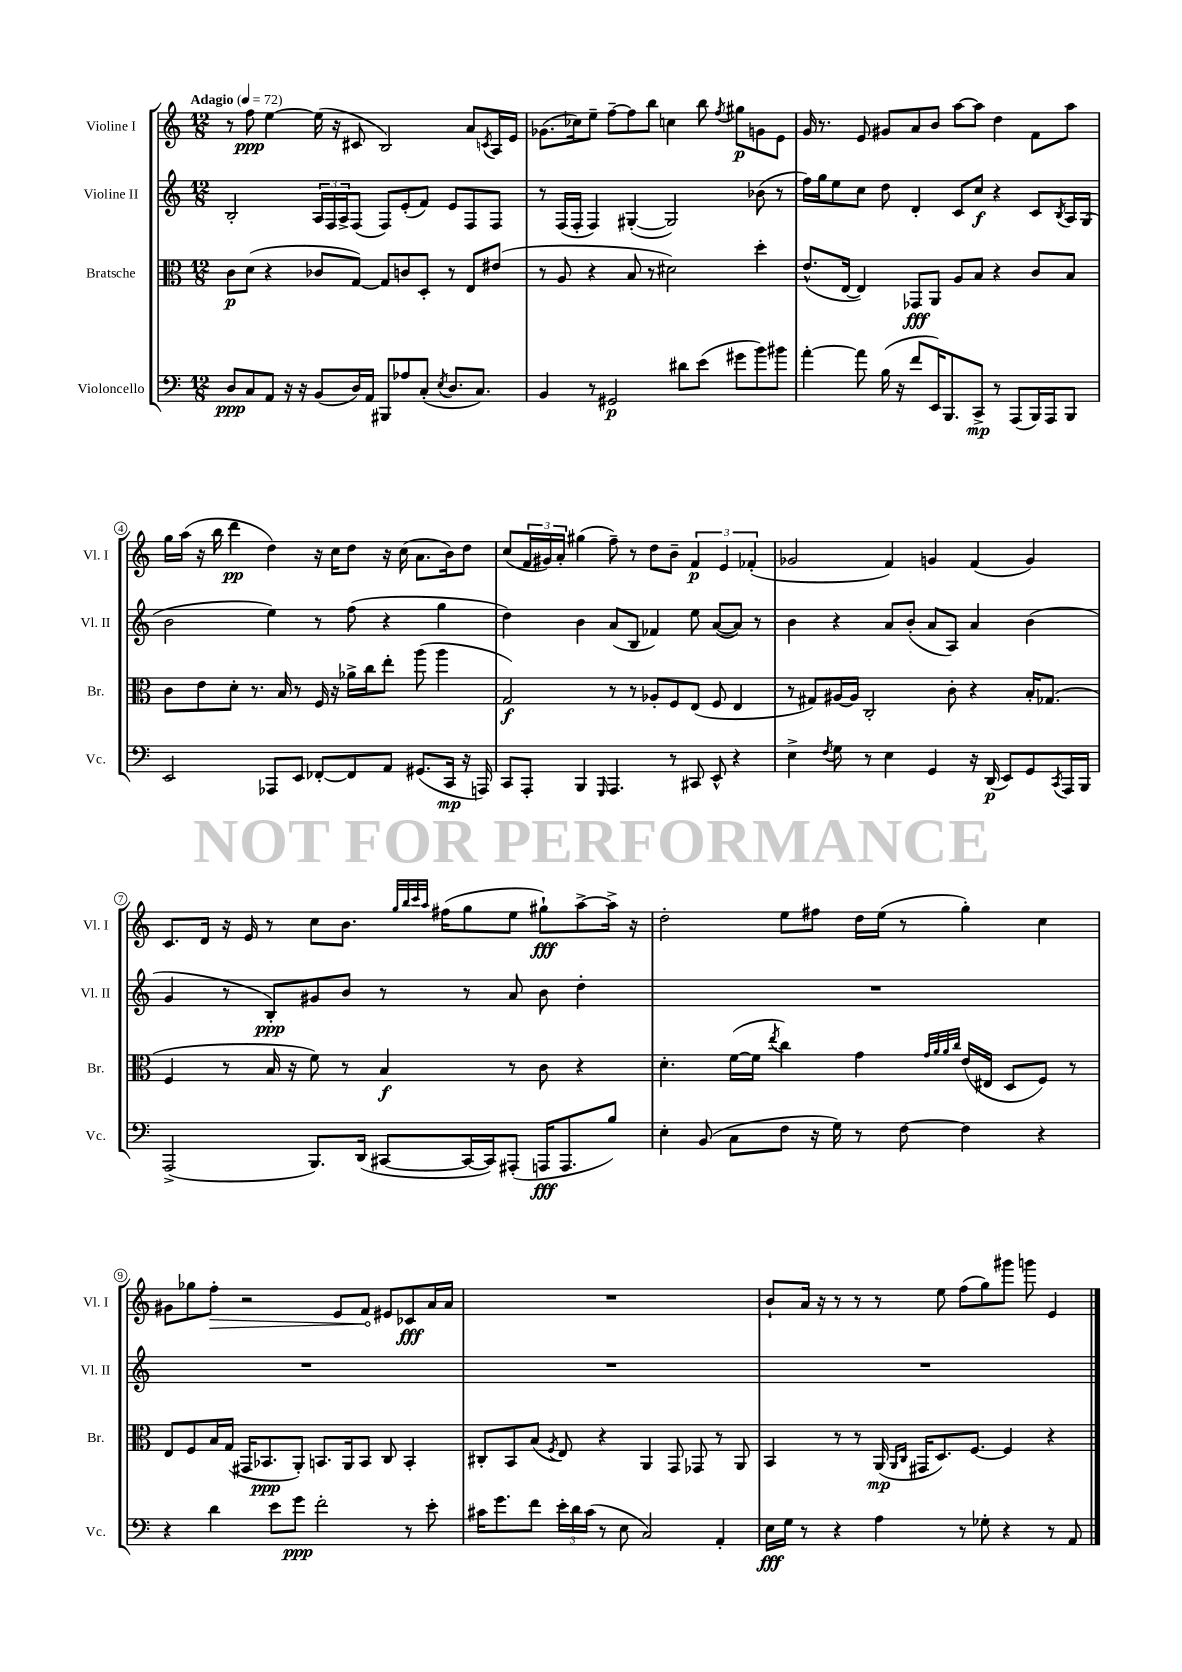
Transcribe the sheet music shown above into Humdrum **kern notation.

**kern	**dynam	**kern	**dynam	**kern	**dynam	**kern	**dynam
*part4	*part4	*part3	*part3	*part2	*part2	*part1	*part1
*staff4	*staff4	*staff3	*staff3	*staff2	*staff2	*staff1	*staff1
*I"Violoncello	*	*I"Bratsche	*	*I"Violine II	*	*I"Violine I	*
*I'Vc.	*	*I'Br.	*	*I'Vl. II	*	*I'Vl. I	*
*clefF4	*	*clefC3	*	*clefG2	*	*clefG2	*
*k[]	*	*k[]	*	*k[]	*	*k[]	*
*M12/8	*	*M12/8	*	*M12/8	*	*M12/8	*
*MM72	*	*MM72	*	*MM72	*	*MM72	*
=1	=1	=1	=1	=1	=1	=1	=1
!	!	!	!	!	!	!LO:TX:a:B:t=Adagio	!
8D/L	ppp	8c\L	p	2B'/	.	8r	.
8C/	.	(8d\J	.	.	.	8ff\	ppp
8AA/J	.	4r	.	.	.	[4ee\	.
16r	.	.	.	.	.	.	.
16r	.	.	.	.	.	.	.
(8BB/L	.	8c-X/L	.	24A/LL	.	(16ee\]	.
.	.	.	.	24F/	.	.	.
.	.	.	.	.	.	16r	.
.	.	.	.	24A^/J	.	.	.
16D/L)	.	[8G/J)	.	(8F/J	.	8c#X/	.
16AA/JJ	.	.	.	.	.	.	.
8BBB#X/L	.	8G/L]	.	8F/L)	.	2B/)	.
8A-X/	.	8cn/	.	(8e'/	.	.	.
(8C'/J	.	8D'/J	.	8f/J)	.	.	.
8qE/	.	.	.	.	.	.	.
8.D/L	.	8r	.	8e/L	.	.	.
.	.	8E/L	.	8F/	.	8a/L	.
8.C/J)	.	.	.	.	.	.	.
.	.	.	.	.	.	8qcn/	.
.	.	(8e#X/J	.	8F/J	.	16A/L	.
.	.	.	.	.	.	16e/JJ	.
=2	=2	=2	=2	=2	=2	=2	=2
4BB/	.	8r	.	8r	.	(8.g-X\L	.
.	.	8A/	.	(16F/LL	.	.	.
.	.	.	.	16F'/JJ	.	16cc-X\k)	.
8r	.	4r	.	4F/)	.	8ee~\J	.
2GG#X/	p	.	.	.	.	[8ff~\L	.
.	.	8B/	.	([4G#X'/	.	8ff\]	.
.	.	8r	.	.	.	8bb\J	.
.	.	2d#X\)	.	2G#/])	.	4ccn\	.
8d#X\L	.	.	.	.	.	.	.
(8e\J	.	.	.	.	.	8bb\	.
.	.	.	.	.	.	8qff/	.
8g#X\L	.	.	.	.	.	8gg#X\L	p
8b\)	.	4dd'\	.	(8b-X\	.	8gn\	.
8b#X\J	.	.	.	8r	.	8e\J	.
=3	=3	=3	=3	=3	=3	=3	=3
[4a'\	.	(8.e^^/L	.	16ff\LL)	.	16g/	.
.	.	.	.	16gg\J	.	8.r	.
.	.	.	.	8ee\	.	.	.
.	.	[16E/Jk	.	.	.	.	.
8a\]	.	4E/])	.	8cc\J	.	8e/	.
(16B\	.	.	.	8dd\	.	8g#X/L	.
16r	.	.	.	.	.	.	.
8f/L	.	8GG-X/L	fff	4d'/	.	8a/	.
16EE/K)	.	8AA/J	.	.	.	8b/J	.
8.BBB/	.	.	.	.	.	.	.
.	.	8A/L	.	8c/L	.	[8aa\L	.
8CC^/J	mp	8B/J	.	8cc/J	f	8aa\J]	.
8r	.	4r	.	4r	.	4dd\	.
(8AAA/L	.	.	.	.	.	.	.
16BBB/L)	.	8c/L	.	8c/L	.	8f\L	.
16AAA/J	.	.	.	.	.	.	.
.	.	.	.	8qB/	.	.	.
8BBB/J	.	8B/J	.	16A/L	.	8aa\J	.
.	.	.	.	(16G/JJ	.	.	.
!!LO:LB:g=z
=4	=4	=4	=4	=4	=4	=4	=4
2EE/	.	8c\L	.	2b\	.	16gg\LL	.
.	.	.	.	.	.	(16aa\JJ	.
.	.	8e\	.	.	.	16r	.
.	.	.	.	.	.	16bb\	.
.	.	8d'\J	.	.	.	4ddd\	pp
.	.	8.r	.	.	.	.	.
8AAA-X/L	.	.	.	4ee\)	.	4dd\)	.
.	.	16B/	.	.	.	.	.
8EE/J	.	8r	.	.	.	.	.
[8FF-X'/L	.	16F/	.	8r	.	16r	.
.	.	16r	.	.	.	16cc\KL	.
8FF-/]	.	16a-X^\LL	.	(8ff\	.	8dd\J	.
.	.	16cc\J	.	.	.	.	.
8AA/J	.	8ee'\J	.	4r	.	16r	.
.	.	.	.	.	.	(16cc\	.
(8.GG#X/L	.	(8aa\	.	.	.	8.a\L	.
.	.	4aa\	.	4gg\	.	.	.
16CC/Jk	mp	.	.	.	.	16b\k)	.
16r	.	.	.	.	.	8dd\J	.
16AAAn/)	.	.	.	.	.	.	.
=5	=5	=5	=5	=5	=5	=5	=5
8CC/L	.	2G/)	f	4dd\)	.	(8cc/L	.
8AAA'/J	.	.	.	.	.	24f/L	.
.	.	.	.	.	.	24g#X/)	.
.	.	.	.	.	.	24a'/JJ	.
4BBB/	.	.	.	4b\	.	(4gg#X\	.
16qqGGG/	.	.	.	.	.	.	.
4.AAA/	.	8r	.	(8a/L	.	8ff~\)	.
.	.	8r	.	8B/J	.	8r	.
.	.	8A-X'/L	.	4f-X/)	.	8dd\L	.
8r	.	8F/	.	.	.	8b~\J	.
8CC#X/	.	(8E/J	.	8ee\	.	6f/	p
8EE^^/	.	8F/	.	([8a/L	.	.	.
.	.	.	.	.	.	6e/	.
4r	.	4E/	.	8a/J])	.	.	.
.	.	.	.	.	.	(6f-X'/	.
.	.	.	.	8r	.	.	.
=6	=6	=6	=6	=6	=6	=6	=6
4E^\	.	8r	.	4b\	.	2g-X/	.
.	.	8G#X/L)	.	.	.	.	.
8qF/	.	.	.	.	.	.	.
8G\	.	[16A#X/L	.	4r	.	.	.
.	.	16A#/JJ]	.	.	.	.	.
8r	.	2C'/	.	.	.	.	.
4E\	.	.	.	8a/L	.	4f/)	.
.	.	.	.	(8b'/J	.	.	.
4GG/	.	.	.	8a/L	.	4gn/	.
.	.	8c'\	.	8A/J)	.	.	.
16r	.	4r	.	4a/	.	(4f/	.
(16DD/	p	.	.	.	.	.	.
8EE/L)	.	.	.	.	.	.	.
8GG/	.	16B'/KL	.	(4b\	.	4g/)	.
.	.	(8.G-X/J	.	.	.	.	.
8qCC/	.	.	.	.	.	.	.
16AAA/L	.	.	.	.	.	.	.
16BBB/JJ	.	.	.	.	.	.	.
!!LO:LB:g=z
=7	=7	=7	=7	=7	=7	=7	=7
(2AAA^/	.	4F/	.	4g/	.	8.c/L	.
.	.	.	.	.	.	16d/Jk	.
.	.	8r	.	8r	.	16r	.
.	.	.	.	.	.	16e/	.
.	.	16B/	.	8B'/L)	ppp	8r	.
.	.	16r	.	.	.	.	.
8.BBB/L)	.	8f\)	.	8g#X/	.	8cc\L	.
.	.	8r	.	8b/J	.	8.b\J	.
(16DD/Jk	.	.	.	.	.	.	.
[8CC#X/L	.	4B/	f	8r	.	.	.
.	.	.	.	.	.	32qqgg/LLL	.
.	.	.	.	.	.	32qqbb/	.
.	.	.	.	.	.	32qqccc/	.
.	.	.	.	.	.	32qqaa/JJJ	.
.	.	.	.	.	.	(16ff#X\KL	.
16CC#/L_	.	.	.	8r	.	8gg\	.
16CC#/J])	.	.	.	.	.	.	.
(8AAA#X'/J	.	8r	.	8a/	.	8ee\J	.
16AAAn/KL	fff	8c\	.	8b\	.	8gg#X`\L)	fff
8.AAA/	.	.	.	.	.	.	.
.	.	4r	.	4dd'\	.	[8aa^\	.
8B/J)	.	.	.	.	.	16aa^\Jk]	.
.	.	.	.	.	.	16r	.
=8	=8	=8	=8	=8	=8	=8	=8
4E'\	.	4.d'\	.	1.r	.	2dd'\	.
(8BB/	.	.	.	.	.	.	.
8C\L	.	([16f\LL	.	.	.	.	.
.	.	16f\JJ]	.	.	.	.	.
.	.	8qee/	.	.	.	.	.
8F\J	.	4cc\)	.	.	.	8ee\L	.
16r	.	.	.	.	.	8ff#X\J	.
16G\)	.	.	.	.	.	.	.
8r	.	4g\	.	.	.	16dd\LL	.
.	.	.	.	.	.	(16ee\JJ	.
[8F\	.	.	.	.	.	8r	.
.	.	32qqg/LLL	.	.	.	.	.
.	.	32qqa/	.	.	.	.	.
.	.	32qqa/	.	.	.	.	.
.	.	32qqcc/JJJ	.	.	.	.	.
4F\]	.	(16e/LL	.	.	.	4gg'\)	.
.	.	16E#X/JJ	.	.	.	.	.
.	.	8D/L	.	.	.	.	.
4r	.	8F/J)	.	.	.	4cc\	.
.	.	8r	.	.	.	.	.
!!LO:LB:g=z
=9	=9	=9	=9	=9	=9	=9	=9
4r	.	8E/L	.	1.r	.	8g#X\L	.
.	.	8F/	.	.	.	8gg-X\	.
!	!	!	!	!	!	!	!LO:HP:b
4d\	.	16B/L	.	.	.	8ff'\J	>
.	.	(16G/JJ	.	.	.	.	.
.	.	16GG#X/KL	.	.	.	2r	.
.	.	8.BB-X/	ppp	.	.	.	.
8e\L	.	.	.	.	.	.	.
8g\J	ppp	8AA'/J)	.	.	.	.	.
2f'\	.	8.BBn/L	.	.	.	.	.
.	.	.	.	.	.	8e/L	.
.	.	16AA/k	.	.	.	.	.
.	.	8BB/J	.	.	.	8f/J	.
.	.	8C/	.	.	.	8e#X/L	]
8r	.	4BB'/	.	.	.	8c-X/	fff
8e'\	.	.	.	.	.	16a/L	.
.	.	.	.	.	.	16a/JJ	.
=10	=10	=10	=10	=10	=10	=10	=10
16c#X\KL	.	8C#X'/L	.	1.r	.	1.r	.
8.g\	.	.	.	.	.	.	.
.	.	8BB/	.	.	.	.	.
8f\J	.	(8B/J	.	.	.	.	.
.	.	8qF/	.	.	.	.	.
24e'\LL	.	8E/)	.	.	.	.	.
24d\	.	.	.	.	.	.	.
(24c#\JJ	.	.	.	.	.	.	.
8r	.	4r	.	.	.	.	.
8E\	.	.	.	.	.	.	.
2C/)	.	4AA/	.	.	.	.	.
.	.	8GG/	.	.	.	.	.
.	.	8GG-X/	.	.	.	.	.
4AA'/	.	8r	.	.	.	.	.
.	.	8AA/	.	.	.	.	.
=11	=11	=11	=11	=11	=11	=11	=11
16E\LL	fff	4BB/	.	1.r	.	8b`/L	.
16G\JJ	.	.	.	.	.	.	.
8r	.	.	.	.	.	16a/Jk	.
.	.	.	.	.	.	16r	.
4r	.	8r	.	.	.	8r	.
.	.	8r	.	.	.	8r	.
4A\	.	(16AA/	mp	.	.	8r	.
.	.	16qqAA/LL	.	.	.	.	.
.	.	16qqC/JJ	.	.	.	.	.
.	.	16GG#X/KL	.	.	.	.	.
.	.	8.D/)	.	.	.	8ee\	.
8r	.	.	.	.	.	(8ff\L	.
.	.	[8.F/J	.	.	.	.	.
8G-X'\	.	.	.	.	.	8gg\)	.
4r	.	4F/]	.	.	.	8ggg#X\J	.
.	.	.	.	.	.	8gggn\	.
8r	.	4r	.	.	.	4e/	.
8AA/	.	.	.	.	.	.	.
==	==	==	==	==	==	==	==
*-	*-	*-	*-	*-	*-	*-	*-
